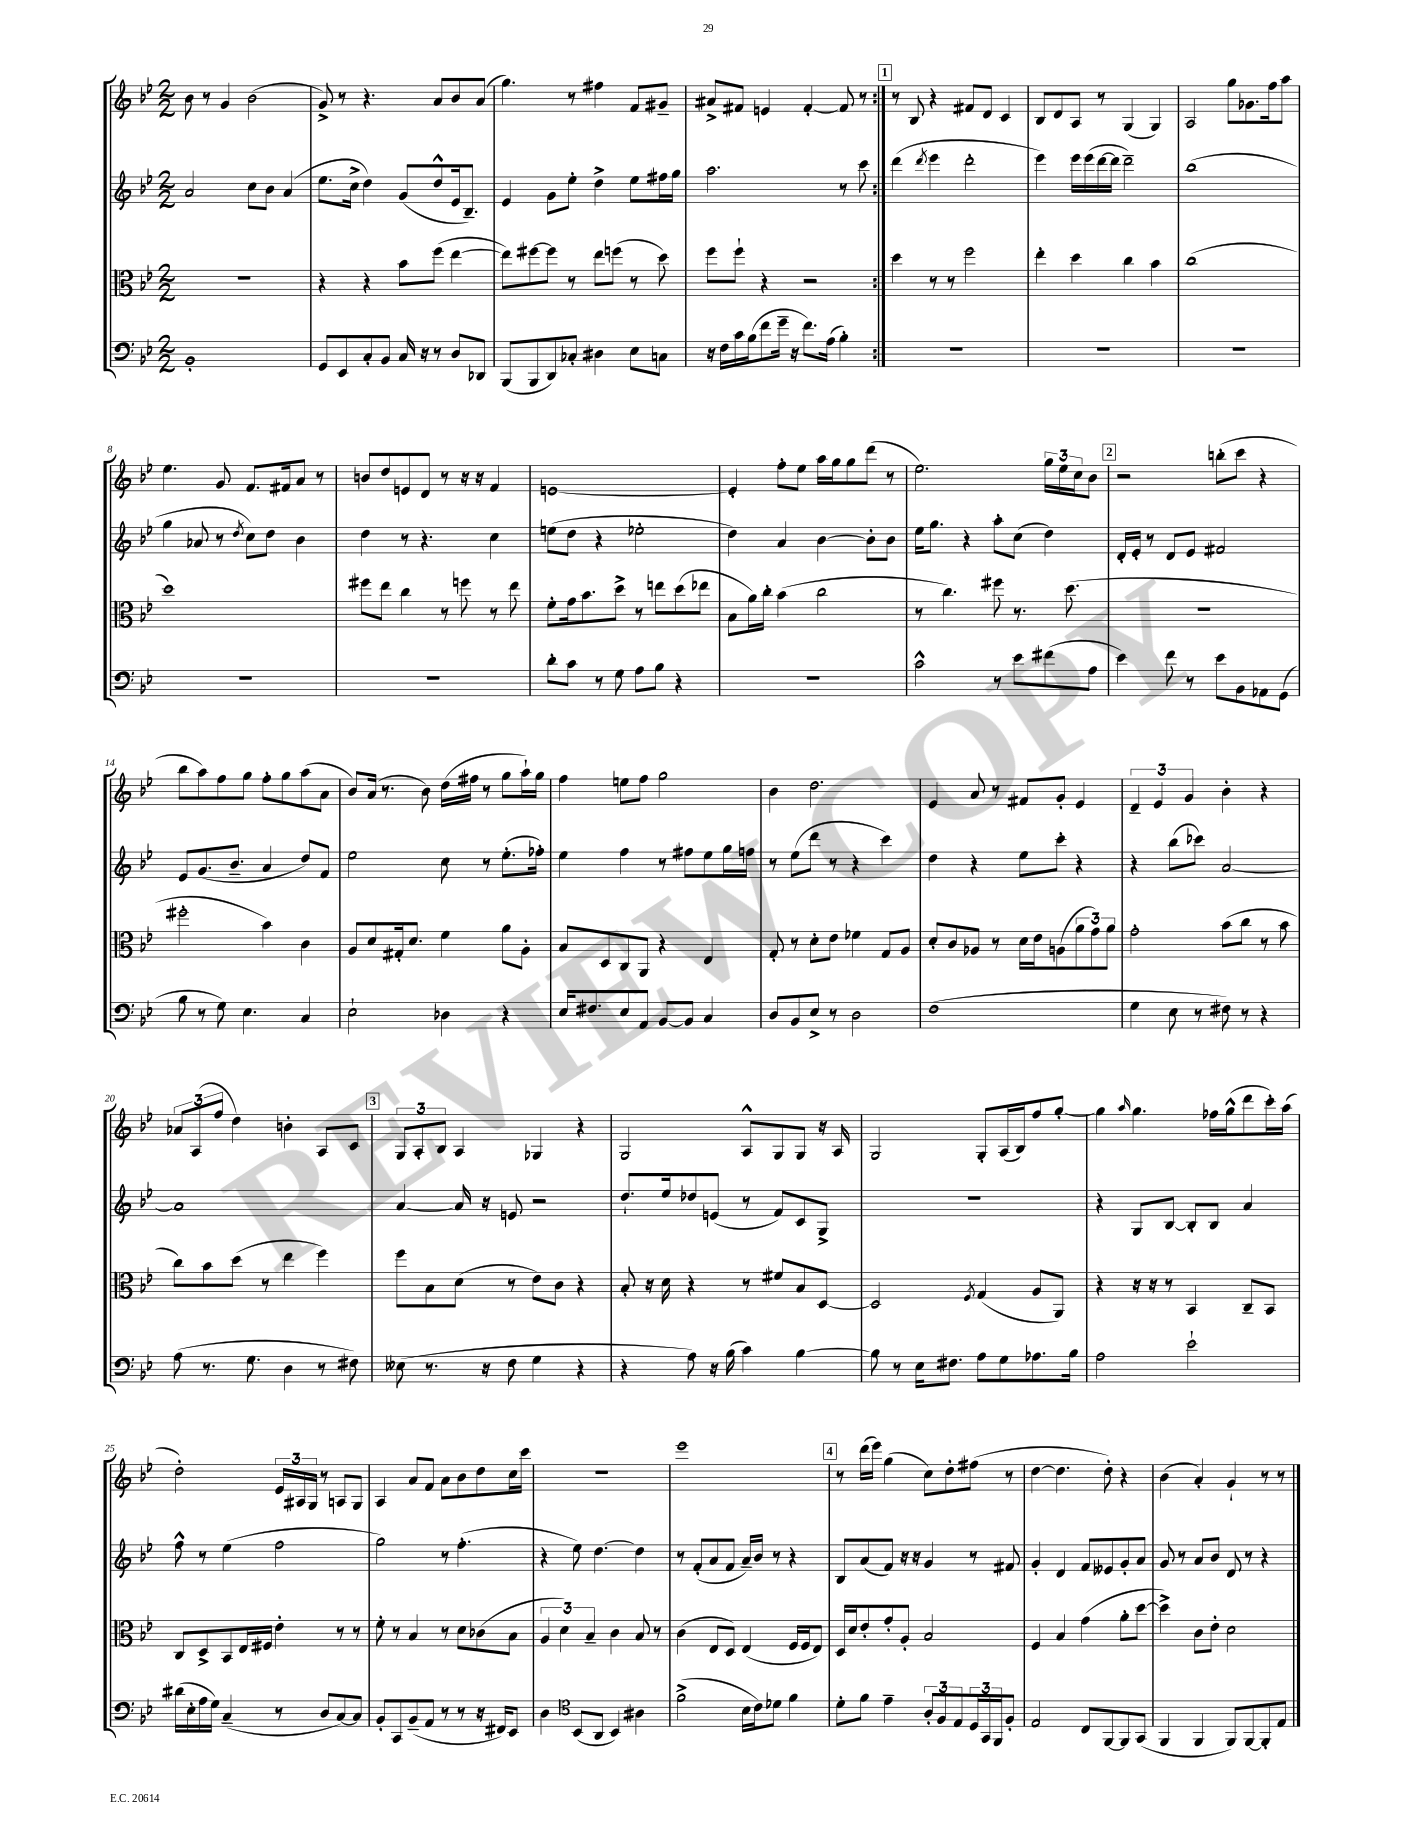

**kern	**kern	**kern	**kern
*staff4	*staff3	*staff2	*staff1
*clefF4	*clefC3	*clefG2	*clefG2
*k[b-e-]	*k[b-e-]	*k[b-e-]	*k[b-e-]
*M2/2	*M2/2	*M2/2	*M2/2
1BB-'	1r	2a	8b-
.	.	.	8r
.	.	.	4g
.	.	8cc	(2b-
.	.	8b-	.
.	.	(4a	.
=	=	=	=
8GG	4r	8.ee-	8g^)
8EE-	.	.	8r
.	.	16cc^	.
8C'	4r	4dd)	4.r
8BB-	.	.	.
16C	8b-	(8g	.
16r	.	.	.
8r	(8ff	8dd^^	8a
8D	[4ee-	16e-	8b-
.	.	8.B-~)	.
8DD-	.	.	(8a
=	=	=	=
(8BBB-	8ee-])	4e-	4.gg)
8BBB-	[8ff#	.	.
8DD)	8ff#]	8g	.
8C-'	8r	8ee-'	8r
4D#	8ee-	4dd^	4ff#
.	(8ff	.	.
8E-	8r	8ee-	8f
8C	8dd)	16ff#	8g#~
.	.	16gg	.
=	=	=	=
16r	8ff	2.aa	8a#^
16F	.	.	.
16c	8ff`	.	8f#
(16B-	.	.	.
8f	4r	.	4e
16g~	.	.	.
16r	.	.	.
8.f)	2r	.	[4f#'
(16A	.	.	.
4B-')	.	8r	8f#]
.	.	8ccc	8r
=:|!	=:|!	=:|!	=:|!
1r	4dd	(4ddd	8r
.	.	.	8B-
.	.	8qddd	.
.	8r	4eee-	4r
.	8r	.	.
.	2ff	2ddd'	8f#
.	.	.	8d
.	.	.	4c
=	=	=	=
1r	4ee-'	4eee-)	8B-
.	.	.	8d
.	4dd	16eee-	8A
.	.	(16eee-	.
.	.	[16ddd	8r
.	.	16ddd]	.
.	4cc	2ddd~)	(4G
.	4b-	.	4G)
=	=	=	=
1r	(1cc	(1bb-	2A
.	.	.	8gg
.	.	.	8.g-
.	.	.	16ff
.	.	.	8aa
=	=	=	=
1r	1dd)	4gg	4.ee-
.	.	8a-	.
.	.	8r	8g
.	.	8qdd	.
.	.	8cc)	8.f
.	.	8dd	.
.	.	.	16f#
.	.	4b-	8a
.	.	.	8r
=	=	=	=
1r	8ff#	4dd	8b
.	8ee-	.	8dd
.	4cc	8r	8e
.	.	4.r	8d
.	8r	.	8r
.	8ff	.	16r
.	.	.	16r
.	8r	4cc	4f
.	8ee-	.	.
=	=	=	=
8d'	8f'	(8ee	[1e
8c	16g	8dd	.
.	8.b-	.	.
8r	.	4r	.
8G	8dd^	.	.
8A	8r	2ee-'	.
8B-	8ee	.	.
4r	(8dd	.	.
.	8ee-	.	.
=	=	=	=
1r	8B-	4dd)	4e']
.	16a)	.	.
.	16cc'	.	.
.	(4b-	4a	8ff'
.	.	.	8ee-
.	2cc	[4b-	16aa
.	.	.	16gg
.	.	.	8gg
.	.	8b-']	(8ddd
.	.	8b-	8r
=	=	=	=
2c^^	8r	16ee-	2.ee-)
.	.	8.gg	.
.	4.cc)	.	.
.	.	4r	.
8r	8ff#	8aa'	.
8e-	8.r	(8cc	.
(8f#	.	4dd)	24gg
.	.	.	24ee-
.	(8.dd	.	.
.	.	.	24cc
8A	.	.	8b-
=	=	=	=
4e-)	1r	16d'	2r
.	.	16e-'	.
.	.	8r	.
8f	.	8d	.
8r	.	8e-	.
8e-	.	2f#	(8bb'
8BB-	.	.	8ccc
8AA-	.	.	4r
(8GG	.	.	.
=	=	=	=
8B-	2ff#'	8e-	8bb-
8r	.	(8.g	8aa)
8G)	.	.	8ff
.	.	8.b-~	.
4.E-	.	.	8gg
.	4b-)	4a	8ff'
.	.	.	8gg
4C	4c	8dd)	(8aa
.	.	8f	8a
=	=	=	=
2E-`	8A	2ee-	8b-)
.	8d	.	(16a
.	.	.	8.r
.	16G#'	.	.
.	8.d	.	.
.	.	.	8b-)
4D-	4f	8cc	(16dd
.	.	.	16ff#
.	.	8r	8r
4r	8a	(8.ee-'	8gg
.	8A'	.	16aa`)
.	.	16ff-')	16gg
=	=	=	=
16E-	8B-	4ee-	4ff
8.F#	.	.	.
.	8D	.	.
8E-	8C	4ff	8ee
8AA	8AA	.	8ff
[8BB-	4r	8r	2gg
8BB-]	.	8ff#	.
4C	4E-	8ee-	.
.	.	16gg	.
.	.	16ff	.
=	=	=	=
8D	8G'	8r	4b-
8BB-	8r	(8ee-	.
8E-^	8d'	8ddd	2.dd
8r	8e-	8r	.
2D	4f-	4r	.
.	8G	4ccc)	.
.	8A	.	.
=	=	=	=
(1F	8d'	4dd	4e-
.	8c	.	.
.	8A-	4r	8a
.	8r	.	8r
.	16d	8ee-	8f#
.	16e-	.	.
.	(8A	8ccc'	8g'
.	12a	4r	4e-
.	12g)	.	.
.	12a	.	.
=	=	=	=
4G	2g'	4r	6d~
.	.	.	6e-
8E-	.	(8bb-	.
.	.	.	6g
8r	.	8ccc-)	.
8F#)	(8b-	[2a	4b-'
8r	8cc	.	.
4r	8r	.	4r
.	8b-	.	.
=	=	=	=
(8A	8cc)	1a]	12a-
.	.	.	(12A
8.r	8b-	.	.
.	.	.	12ff
.	(8dd	.	4dd)
8.G	.	.	.
.	8r	.	.
4D	4ee-	.	4b'
8r	4ff)	.	8A
8F#)	.	.	8c
=	=	=	=
(8E--	8ff	[4a	12G
.	.	.	12A'
8.r	8B-	.	.
.	.	.	12B-
.	(8d	16a]	4A
16r	.	16r	.
8F	8r	8e	.
4G	8e-)	2r	4G-
.	8c	.	.
4r	4r	.	4r
=	=	=	=
4r	8B-'	8.dd`	2G
.	16r	.	.
.	16d	16ee-	.
8A)	4r	8dd-	.
16r	.	(8e	.
(16B-	.	.	.
4c)	8r	8r	8A^^
.	8f#	8f)	8G
[4B-	8B-	8c	8G
.	[8D	8G^	16r
.	.	.	16A
=	=	=	=
8B-]	2D]	1r	2G
8r	.	.	.
16E-	.	.	.
8.F#	.	.	.
.	8qF	.	.
8A	(4G	.	8G'
8G	.	.	(16A
.	.	.	16B-)
8.A-	8A	.	8ff
.	8AA)	.	[8gg'
16B-	.	.	.
=	=	=	=
2A	4r	4r	4gg]
.	.	.	16qqaa
.	16r	8G	4.gg
.	16r	.	.
.	8r	[8B-	.
2e-`	4BB-	8B-']	.
.	.	8B-	16ff-
.	.	.	(16gg^^
.	8C~	4a	8ddd
.	8BB-	.	16ccc')
.	.	.	(16aa
=	=	=	=
(16d#	8C	8ff^^	2dd')
16E-'	.	.	.
16A	8D^	8r	.
16G)	.	.	.
(4C~	8BB-	(4ee-	.
.	16E-	.	.
.	16F#	.	.
8r	4e-'	2ff	24e-
.	.	.	24A#
.	.	.	24G
8D	.	.	8r
[8C)	8r	.	8A
8C]	8r	.	8G
=	=	=	=
8BB-'	8f'	2gg)	4A
8CC	8r	.	.
(8BB-~	4B-	.	8a
8AA	.	.	8f
8r	8r	8r	8a
8r	8d	(4.ff'	8b-
16r	(8c-	.	8dd
16FF#)	.	.	.
8EE-	8B-	.	16cc
.	.	.	16ccc
=	=	=	=
4D	6A	4r	1r
.	6d)	.	.
*clefC4	*	*	*
(8BB-	.	8ee-)	.
.	6B-~	.	.
8AA	.	[4.dd	.
4BB-)	4c	.	.
4A#	8B-	4dd]	.
.	8r	.	.
=	=	=	=
(2f^	(4c	8r	1eee-
.	.	(8f'	.
.	8E-	8a	.
.	8D)	8f	.
16B-	(4E-	16a~)	.
16c)	.	16b-	.
8d-	.	8r	.
4f	16F	4r	.
.	16F	.	.
.	8E-)	.	.
=	=	=	=
8d'	16D	8B-	8r
.	16d	.	.
8f	8e-'	(8a	(16ddd
.	.	.	16eee-)
4e-~	8g'	8f)	(4gg
.	8A'	16r	.
.	.	16r	.
12A'	2B-	4g	8cc)
12F	.	.	.
.	.	.	8dd'
12E-	.	.	.
24D	.	8r	(8ff#
24GG	.	.	.
24FF	.	.	.
8F'	.	8f#	8r
=	=	=	=
2E-	4F	4g'	[4dd
.	4B-	4d	4.dd]
8C	(4g	8f	.
[8FF	.	8e--	8dd')
8FF]	8a'	8g'	4r
(8GG	[8dd	8a	.
=	=	=	=
4FF	4dd^])	8g	(4b-
.	.	8r	.
4FF	8c	8a	4a')
.	8e-'	8b-	.
8FF)	2d	8d	4g`
[8FF	.	8r	.
8FF']	.	4r	8r
8E-	.	.	8r
==	==	==	==
*-	*-	*-	*-
